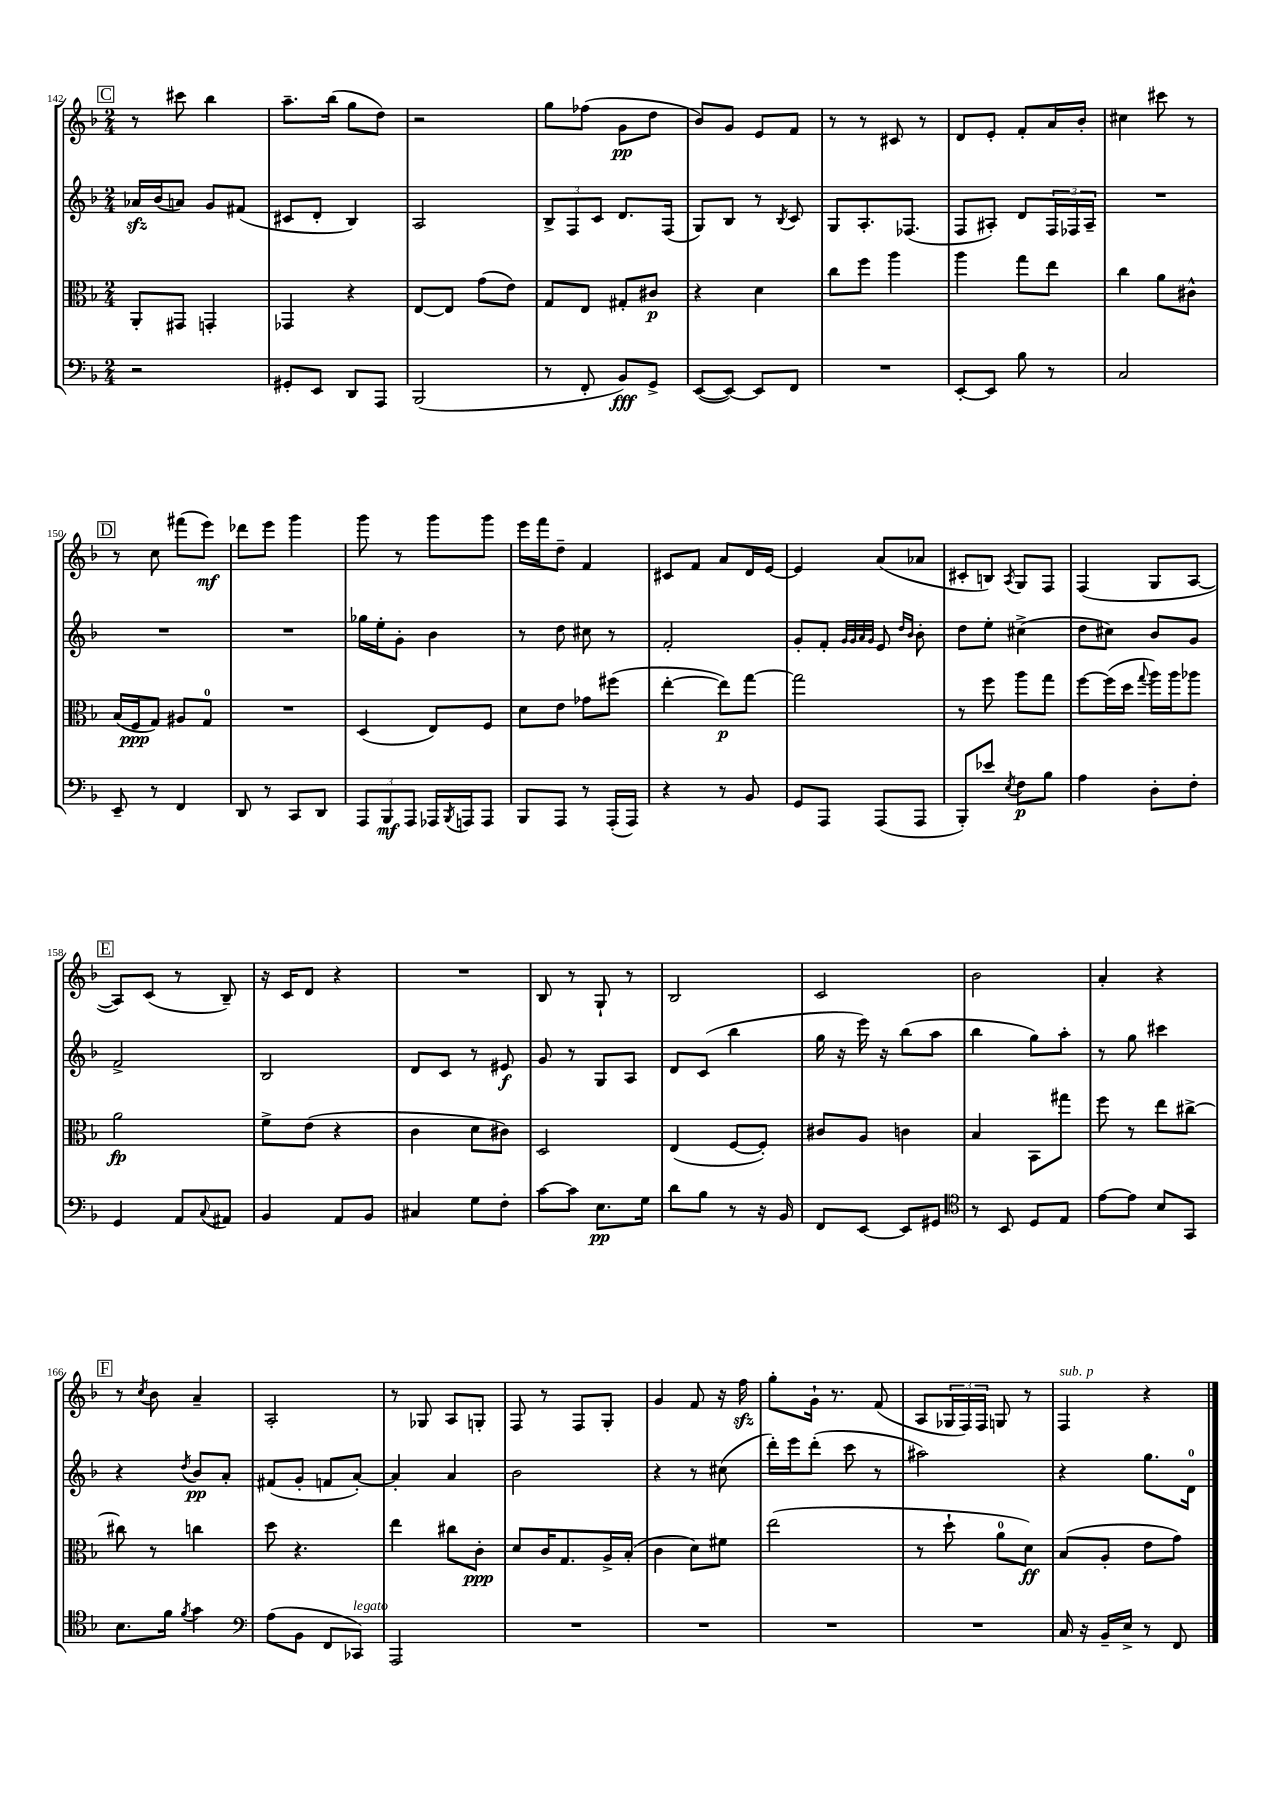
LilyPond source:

<<
\new StaffGroup <<
\new Staff = "s0" {
    \clef treble \key f \major \numericTimeSignature \time 2/4
    \mark \markup { \box "C" } r8 cis'''8 bes''4 |
    a''8.-- bes''16( g''8 d''8) |
    r2 |
    g''8 fes''8( g'8\pp d''8 |
    bes'8) g'8 e'8 f'8 |
    r8 r8 cis'8 r8 |
    d'8 e'8-. f'8-. a'16 bes'16-. |
    cis''4 cis'''8 r8 |
    \mark \markup { \box "D" } r8 c''8 fis'''8( e'''8\mf) |
    des'''8 e'''8 g'''4 |
    g'''8 r8 g'''8 g'''8 |
    e'''16 f'''16 d''8-- f'4 |
    cis'8 f'8 a'8 d'16 e'16~ |
    e'4 a'8( aes'8 |
    cis'8-. b8) \acciaccatura { a8 } g8 f8 |
    f4( g8 a8~ |
    \mark \markup { \box "E" } a8) c'8( r8 bes8--) |
    r16 c'16 d'8 r4 |
    R2 |
    bes8 r8 g8-! r8 |
    bes2 |
    c'2 |
    bes'2 |
    a'4-. r4 |
    \mark \markup { \box "F" } r8 \acciaccatura { c''8 } bes'8 a'4-- |
    a2-. |
    r8 ges8 a8 g8-. |
    f8 r8 f8 g8-. |
    g'4 f'8 r16 f''16\sfz |
    g''8-. g'16-! r8. f'8( |
    a8 \tuplet 3/2 { ges16 f16) f16 } g8 r8 |
    f4^\markup { \italic "sub. p" } r4 \bar "|." |
}
\new Staff = "s1" {
    \clef treble \key f \major \numericTimeSignature \time 2/4
    \mark \markup { \box "C" } aes'16\sfz bes'16( a'8) g'8 fis'8( |
    cis'8 d'8-. bes4) |
    a2 |
    \tuplet 3/2 { bes8-> f8 c'8 } d'8. f16( |
    g8) bes8 r8 \acciaccatura { bes8 } c'8 |
    g8 a8.-. fes8.( |
    f8 ais8-.) d'8 \tuplet 3/2 { f16 fes16 ais16-- } |
    R2 |
    \mark \markup { \box "D" } R2 |
    R2 |
    ges''16 e''16-. g'8-. bes'4 |
    r8 d''8 cis''8 r8 |
    f'2-. |
    g'8-. f'8-. \grace { g'32 g'32 a'32 g'32 } e'8 \grace { d''16 bes'16 } bes'8-. |
    d''8 e''8-. cis''4->( |
    d''8 cis''8) bes'8 g'8 |
    \mark \markup { \box "E" } f'2-> |
    bes2 |
    d'8 c'8 r8 eis'8\f |
    g'8 r8 g8 a8 |
    d'8 c'8( bes''4 |
    g''16 r16 e'''16) r16 bes''8( a''8 |
    bes''4 g''8) a''8-. |
    r8 g''8 cis'''4 |
    \mark \markup { \box "F" } r4 \acciaccatura { d''8 } bes'8\pp a'8-. |
    fis'8( g'8-. f'8 a'8~-.) |
    a'4-. a'4 |
    bes'2 |
    r4 r8 cis''8( |
    d'''16-.) e'''16 d'''8-.( c'''8 r8 |
    ais''2) |
    r4 g''8. d'16-0 \bar "|." |
}
\new Staff = "s2" {
    \clef alto \key f \major \numericTimeSignature \time 2/4
    \mark \markup { \box "C" } a,8-. gis,8 g,4-. |
    ges,4 r4 |
    e8~ e8 g'8( e'8) |
    g8 e8 gis8-. cis'8\p |
    r4 d'4 |
    c''8 f''8 a''4 |
    a''4 g''8 e''8 |
    c''4 a'8 cis'8-^ |
    \mark \markup { \box "D" } bes16( f16\ppp g8) ais8 g8-0 |
    R2 |
    d4( e8) f8 |
    d'8 e'8 ges'8 fis''8( |
    e''4~-. e''8\p) g''8~ |
    g''2 |
    r8 f''8 a''8 g''8 |
    f''8~ f''16( d''16 \appoggiatura { g''8 } a''16) a''16 aes''8 |
    \mark \markup { \box "E" } a'2\fp |
    f'8-> e'8( r4 |
    c'4 d'8 cis'8) |
    d2 |
    e4( f8~ f8-.) |
    cis'8 a8 c'4 |
    bes4 bes,8 gis''8 |
    f''8 r8 e''8 cis''8~-> |
    \mark \markup { \box "F" } cis''8 r8 c''4 |
    d''8 r4. |
    e''4 cis''8 c'8-.\ppp |
    d'8 c'16 g8. a16-> bes16-.( |
    c'4 d'8) fis'8 |
    e''2( |
    r8 d''8-! a'8-0 d'8\ff) |
    bes8( a8-. e'8 g'8) \bar "|." |
}
\new Staff = "s3" {
    \clef bass \key f \major \numericTimeSignature \time 2/4
    \mark \markup { \box "C" } r2 |
    gis,8-. e,8 d,8 a,,8 |
    bes,,2( |
    r8 f,8-. bes,8\fff) g,8-> |
    e,8~( e,8~) e,8 f,8 |
    R2 |
    e,8~-. e,8 bes8 r8 |
    c2 |
    \mark \markup { \box "D" } e,8-- r8 f,4 |
    d,8 r8 c,8 d,8 |
    \tuplet 3/2 { a,,8 bes,,8\mf a,,8 } aes,,16 \acciaccatura { bes,,8 } a,,16 a,,8 |
    bes,,8 a,,8 r8 a,,16-.( a,,16) |
    r4 r8 bes,8 |
    g,8 a,,8 a,,8( a,,8 |
    bes,,8-.) ees'8 \acciaccatura { e8 } f8\p bes8 |
    a4 d8-. f8-. |
    \mark \markup { \box "E" } g,4 a,8 \appoggiatura { c8 } ais,8 |
    bes,4 a,8 bes,8 |
    cis4 g8 f8-. |
    c'8~ c'8 e8.\pp g16 |
    d'8 bes8 r8 r16 bes,16 |
    f,8 e,8~ e,8 gis,8 |
    \clef tenor r8 bes,8 d8 e8 |
    e'8~ e'8 bes8 g,8 |
    \mark \markup { \box "F" } bes8. f'16 \acciaccatura { f'8 } g'4 |
    \clef bass a8( bes,8 f,8 ces,8^\markup { \italic "legato" }) |
    a,,2 |
    R2 |
    R2 |
    R2 |
    R2 |
    c16 r16 bes,16-- e16-> r8 f,8 \bar "|." |
}
>>
>>
\layout { \context { \Score currentBarNumber = #142 } }
